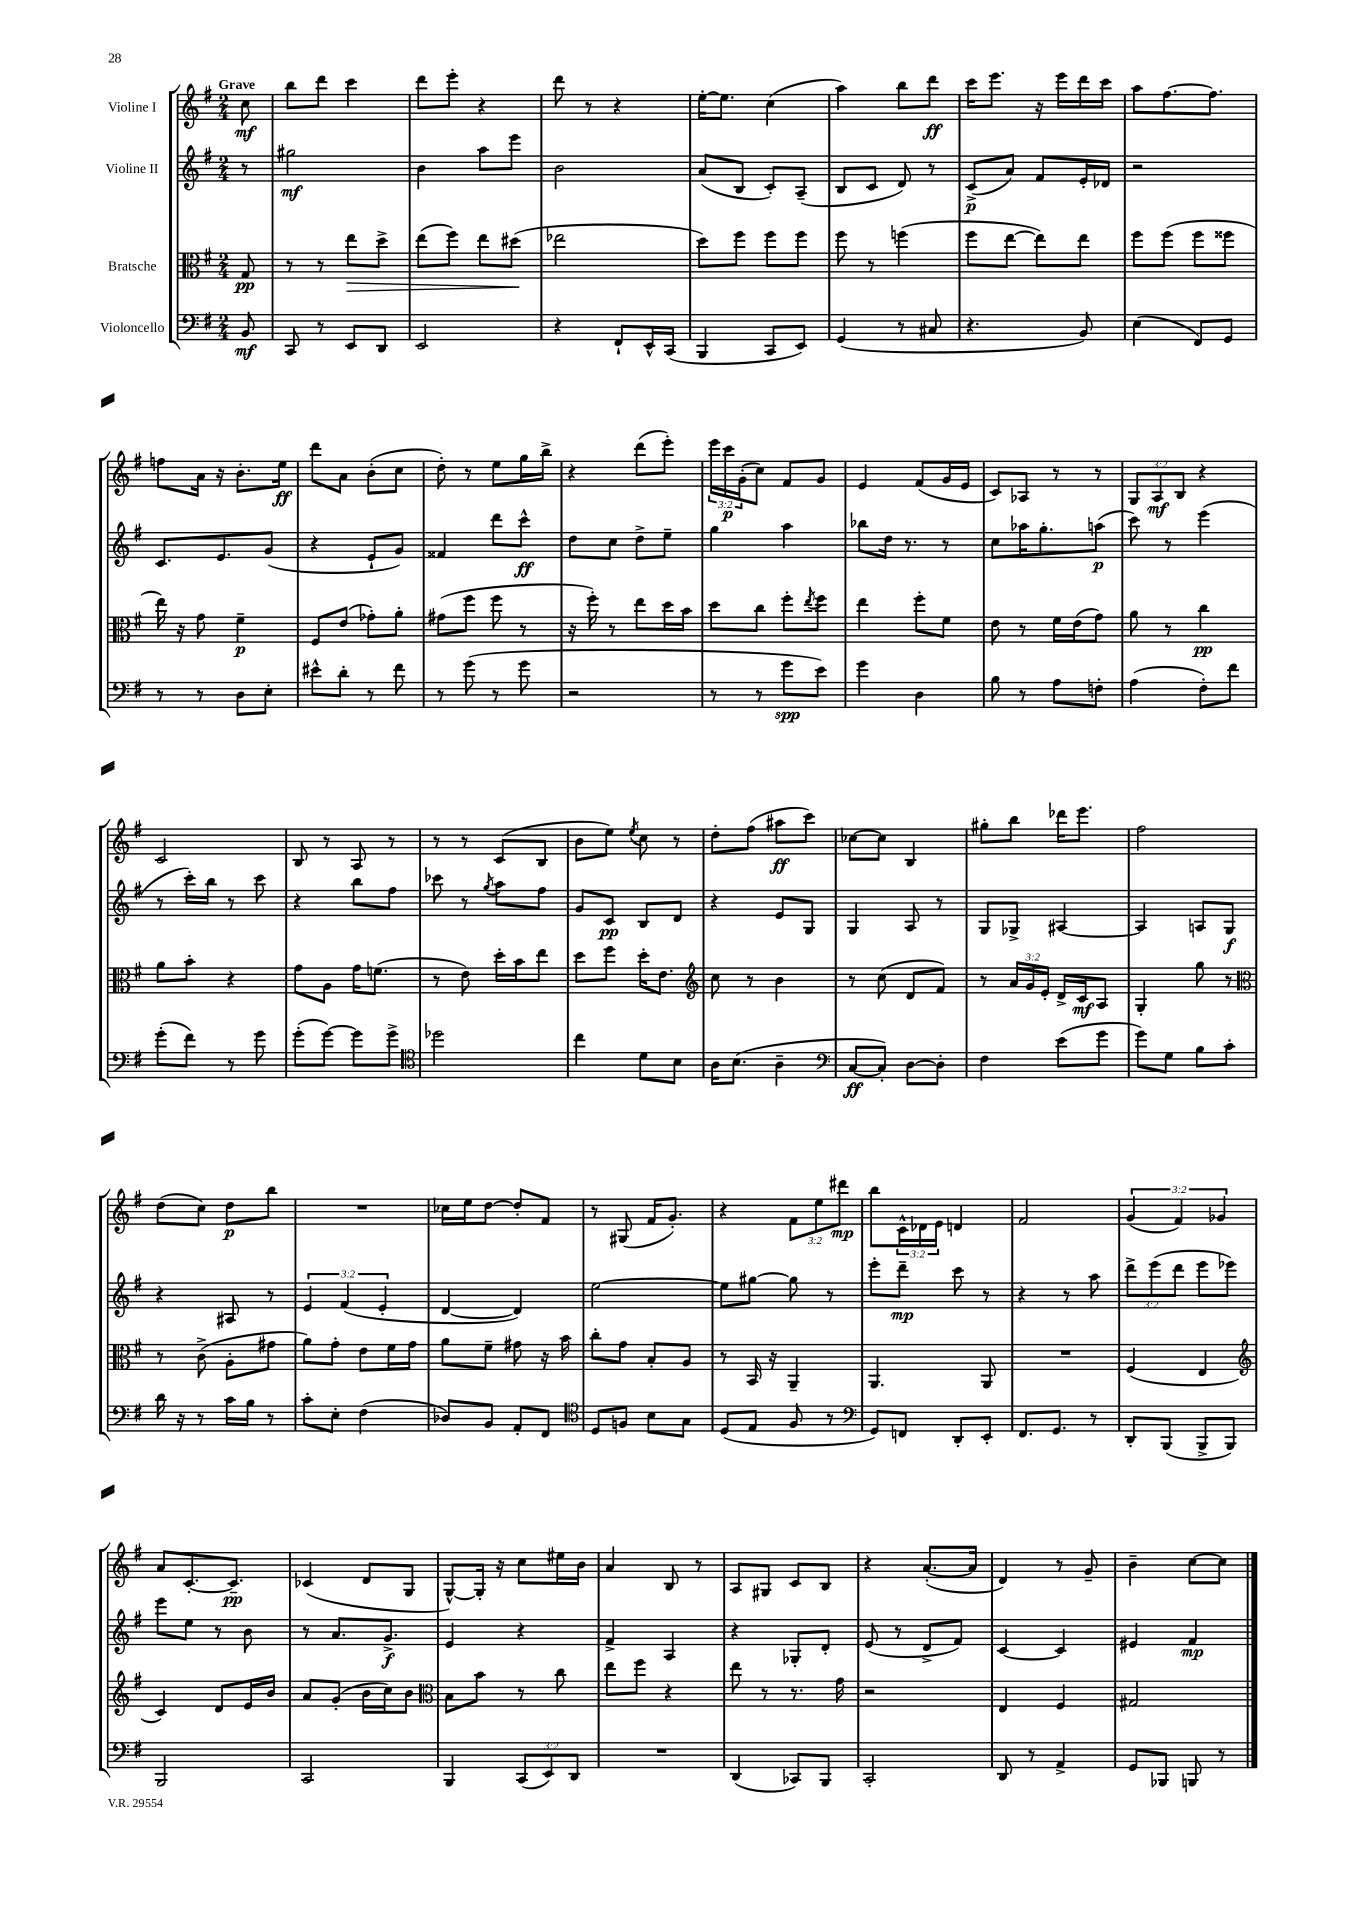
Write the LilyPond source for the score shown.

<<
\new StaffGroup <<
\new Staff = "s0" \with { instrumentName = "Violine I" } {
    \clef treble \key g \major \numericTimeSignature \time 2/4 \override Staff.TupletNumber.text = #tuplet-number::calc-fraction-text \partial 8 \tempo "Grave"
    c''8\mf |
    b''8 d'''8 c'''4 |
    d'''8 e'''8-. r4 |
    d'''8 r8 r4 |
    e''16~-. e''8. c''4( |
    a''4) b''8 d'''8\ff |
    c'''16 e'''8. r16 e'''16 d'''16 c'''16 |
    a''8 fis''8.~ fis''8. |
    f''8 a'16 r16 b'8.-. e''16\ff |
    d'''8 a'8 b'8-.( c''8 |
    d''8-.) r8 e''8 g''16 b''16-> |
    r4 d'''8( e'''8-.) |
    \tuplet 3/2 { e'''16 c'''16\p g'16-.( } c''8) fis'8 g'8 |
    e'4 fis'8( g'16 e'16 |
    c'8) aes8 r8 r8 |
    \tuplet 3/2 { g8 a8\mf b8 } r4 |
    c'2 |
    b8 r8 a8 r8 |
    r8 r8 c'8( b8 |
    b'8 e''8) \acciaccatura { e''8 } c''8 r8 |
    d''8-. fis''8( ais''8\ff c'''8) |
    ces''8~ ces''8 b4 |
    gis''8-. b''8 des'''16 e'''8. |
    fis''2 |
    d''8( c''8) d''8\p b''8 |
    R2 |
    ces''16 e''16 d''8~ d''8-. fis'8 |
    r8 gis8( fis'16 g'8.-.) |
    r4 \tuplet 3/2 { fis'8 e''8 dis'''8\mp } |
    b''8 \tuplet 3/2 { c'16-^ des'16 e'16 } d'4 |
    fis'2 |
    \tuplet 3/2 { g'4( fis'4) ges'4 } |
    a'8 c'8.~-. c'8.--\pp |
    ces'4( d'8 g8 |
    g8~-^) g16-. r16 c''8 eis''16 b'16 |
    a'4 b8 r8 |
    a8 gis8 c'8 b8 |
    r4 a'8.~-.( a'16 |
    d'4) r8 g'8-- |
    b'4-- c''8~ c''8 \bar "|." |
}
\new Staff = "s1" \with { instrumentName = "Violine II" } {
    \clef treble \key g \major \numericTimeSignature \time 2/4 \override Staff.TupletNumber.text = #tuplet-number::calc-fraction-text \partial 8
    r8 |
    gis''2\mf |
    b'4 a''8 e'''8 |
    b'2 |
    a'8( b8 c'8-.) a8--( |
    b8 c'8 d'8) r8 |
    c'8->\p( a'8) fis'8 e'16-. des'16 |
    r2 |
    c'8. e'8. g'8( |
    r4 e'8-! g'8) |
    fisis'4 d'''8 c'''8-^\ff |
    d''8 c''8 d''8-> e''8-- |
    g''4 a''4 |
    bes''8 d''16 r8. r8 |
    c''8 aes''16 g''8.-. a''8\p( |
    c'''8) r8 e'''4( |
    r8 c'''16-.) b''16 r8 c'''8 |
    r4 b''8 fis''8 |
    ces'''8 r8 \acciaccatura { g''8 } a''8 fis''8 |
    g'8 c'8\pp b8 d'8 |
    r4 e'8 g8 |
    g4 a8 r8 |
    g8 ges8-> ais4~ |
    ais4 a8 g8\f |
    r4 ais8 r8 |
    \tuplet 3/2 { e'4 fis'4( e'4-. } |
    d'4~ d'4) |
    e''2~ |
    e''8 gis''8~ gis''8 r8 |
    e'''8-. d'''8--\mp c'''8 r8 |
    r4 r8 a''8 |
    \tuplet 3/2 { d'''8-> e'''8( d'''8 } e'''8 ees'''8) |
    e'''8 e''8 r8 b'8 |
    r8 a'8. g'8.->\f |
    e'4 r4 |
    fis'4-> a4 |
    r4 ges8-. d'8-. |
    e'8( r8 d'8-> fis'8) |
    c'4~ c'4 |
    eis'4 fis'4\mp \bar "|." |
}
\new Staff = "s2" \with { instrumentName = "Bratsche" } {
    \clef alto \key g \major \numericTimeSignature \time 2/4 \override Staff.TupletNumber.text = #tuplet-number::calc-fraction-text \partial 8
    g8\pp |
    r8 r8 e''8\> d''8-> |
    e''8( fis''8) e''8 dis''8\!( |
    ees''2 |
    d''8) fis''8 fis''8 fis''8 |
    fis''8 r8 f''4( |
    fis''8 e''8~ e''8) e''8 |
    fis''8 fis''8( fis''8 fisis''8 |
    e''16) r16 g'8 fis'4--\p |
    fis8 e'8( ges'8-.) a'8-. |
    gis'8( fis''8 fis''8 r8 |
    r16 fis''16-.) r8 e''8 d''16 b'16 |
    d''8 c''8 fis''8-. \acciaccatura { e''8 } fis''8 |
    e''4 fis''8-. fis'8 |
    e'8 r8 fis'16 e'16( g'8) |
    a'8 r8 c''4\pp |
    a'8 b'8-. r4 |
    g'8 a8 g'16 f'8.( |
    r8 e'8) d''16-. b'16 e''8 |
    d''8 fis''8 d''16-. e'8. |
    \clef treble c''8 r8 b'4 |
    r8 c''8( d'8 fis'8) |
    r8 \tuplet 3/2 { a'16 g'16 e'16-. } d'16-> c'16\mf a8 |
    g4-. g''8 r8 |
    \clef alto r8 c'8->( a8-. gis'8 |
    a'8) g'8-. e'8 fis'16 g'16 |
    a'8 fis'8-- gis'8 r16 b'16 |
    c''8-. g'8 b8-. a8 |
    r8 b,16 r16 a,4-- |
    a,4. a,8 |
    R2 |
    fis4( e4 |
    \clef treble c'4) d'8 e'16 b'16 |
    a'8 g'8-.( b'16 c''16) b'8 |
    \clef alto b8 b'8 r8 c''8 |
    e''8 fis''8 r4 |
    e''8 r8 r8. g'16 |
    r2 |
    e4 fis4 |
    gis2 \bar "|." |
}
\new Staff = "s3" \with { instrumentName = "Violoncello" } {
    \clef bass \key g \major \numericTimeSignature \time 2/4 \override Staff.TupletNumber.text = #tuplet-number::calc-fraction-text \partial 8
    b,8\mf |
    c,8 r8 e,8 d,8 |
    e,2 |
    r4 fis,8-! e,16-^ c,16( |
    b,,4 c,8 e,8) |
    g,4( r8 cis8 |
    r4. b,8) |
    e4( fis,8) g,8 |
    r8 r8 d8 e8-. |
    eis'8-^ d'8-. r8 fis'8 |
    r8 g'8( r8 g'8 |
    r2 |
    r8 r8 g'8\spp e'8) |
    g'4 d4 |
    b8 r8 a8 f8-. |
    a4( fis8-.) fis'8 |
    g'8-.( fis'8) r8 g'8 |
    g'8-.( g'8~) g'8 g'8-> |
    \clef tenor des''2 |
    c''4 d'8 b8 |
    a16 b8.( a4-- |
    \clef bass c8~\ff c8-.) d8~ d8-. |
    fis4 e'8( g'8 |
    g'8) g8 b8 c'8-. |
    d'16 r16 r8 c'16 b16 r8 |
    c'8-. e8-. fis4( |
    des8) b,8 a,8-. fis,8 |
    \clef tenor d8 f8 b8 g8 |
    d8( e8 fis8 r8 |
    \clef bass g,8) f,8 d,8-. e,8-. |
    fis,8. g,8. r8 |
    d,8-. b,,8( b,,8-> b,,8) |
    b,,2 |
    c,2 |
    b,,4 \tuplet 3/2 { c,8( e,8) d,8 } |
    R2 |
    d,4( ces,8) b,,8 |
    c,2-. |
    d,8 r8 a,4-> |
    g,8 bes,,8 b,,8 r8 \bar "|." |
}
>>
>>
\layout { \context { \Score \remove "Bar_number_engraver" } }
